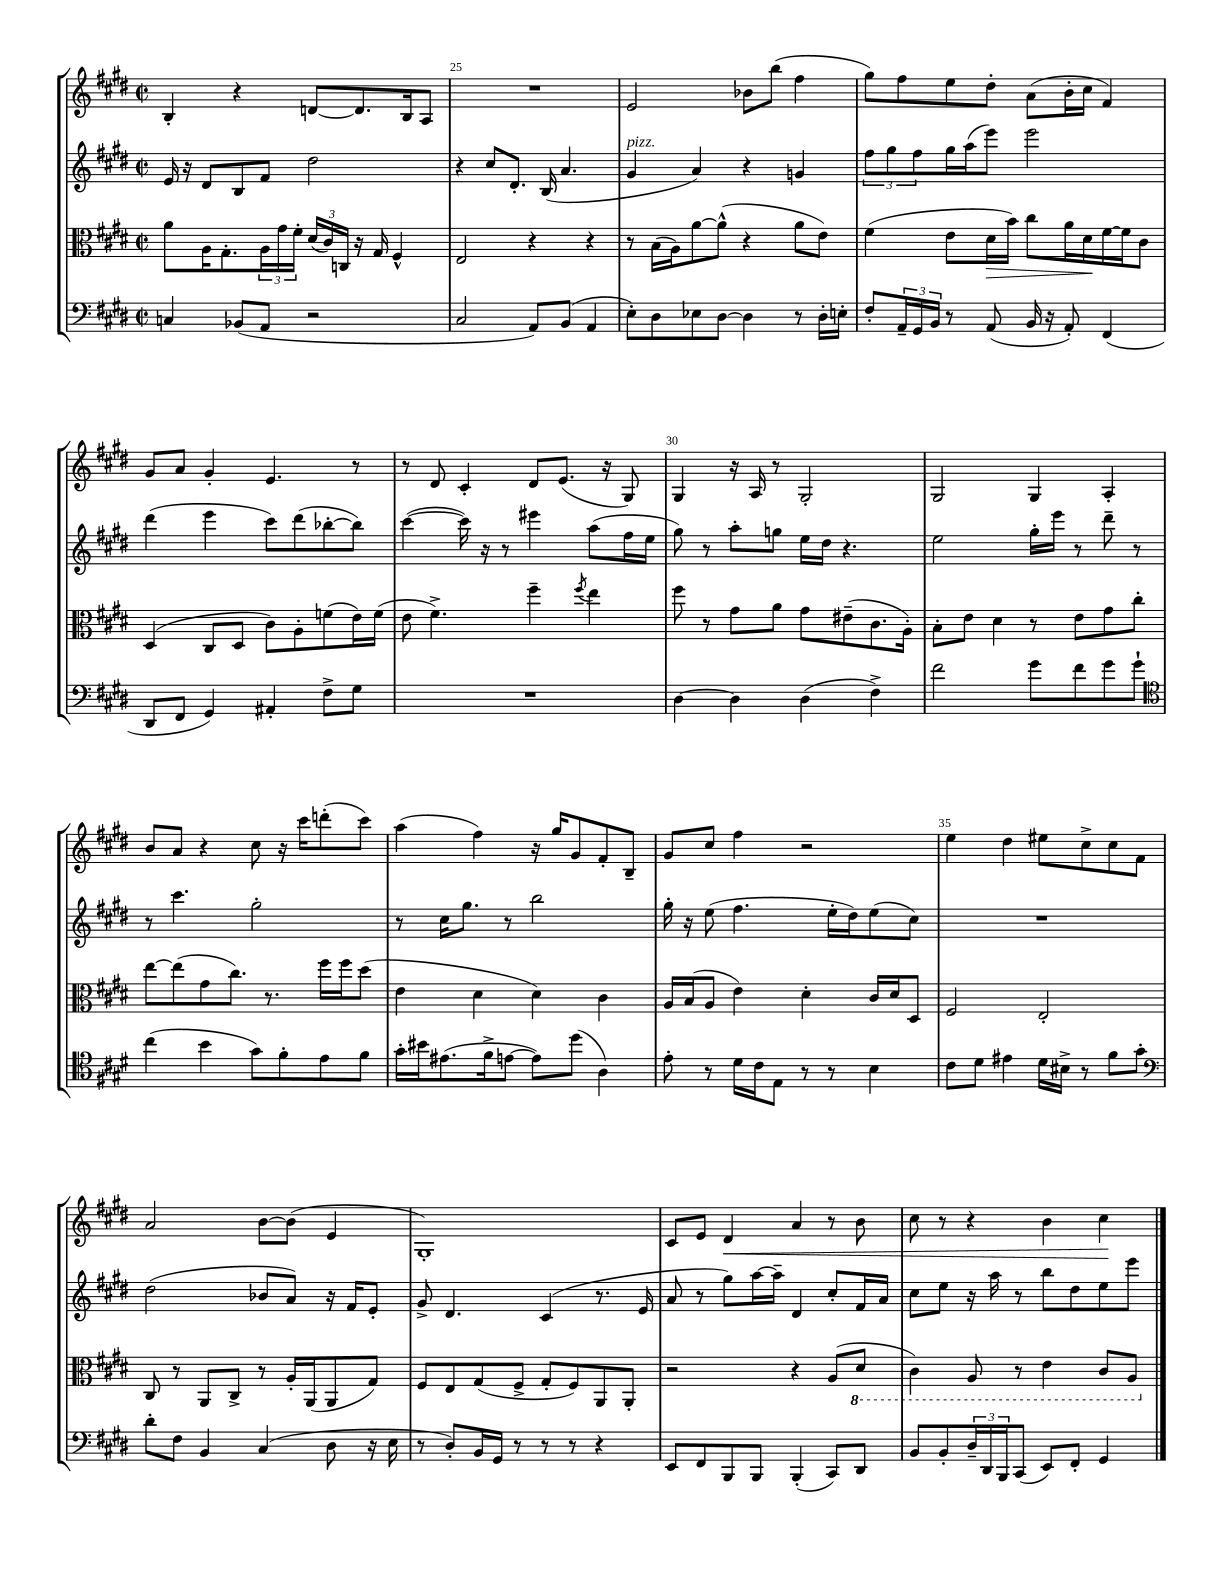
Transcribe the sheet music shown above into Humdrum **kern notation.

**kern	**kern	**kern	**kern
*staff4	*staff3	*staff2	*staff1
*clefF4	*clefC3	*clefG2	*clefG2
*k[f#c#g#d#]	*k[f#c#g#d#]	*k[f#c#g#d#]	*k[f#c#g#d#]
*M2/2	*M2/2	*M2/2	*M2/2
*met(c|)	*met(c|)	*met(c|)	*met(c|)
4C	8a	16e	4B'
.	.	16r	.
.	16A	8d#	.
.	8.G#'	.	.
(8BB-	.	8B	4r
8AA	24A	8f#	.
.	24g#	.	.
.	24f#'	.	.
2r	(24d#	2dd#	[8d
.	24c#)	.	.
.	24C	.	.
.	16r	.	8.d]
.	16G#	.	.
.	4F#^^	.	.
.	.	.	16B
.	.	.	8A
=	=	=	=
2C#	2E	4r	1r
.	.	8cc#	.
.	.	8.d#'	.
8AA)	4r	.	.
.	.	(16B	.
(8BB	.	4.a	.
4AA	4r	.	.
=	=	=	=
8E')	8r	4g#	2e
8D#	(16B	.	.
.	16A)	.	.
8E-	[8a	4a)	.
[8D#	(8a^^]	.	.
4D#]	4r	4r	8b-
.	.	.	(8bb
8r	8a	4g	4ff#
16D#'	8e)	.	.
16E'	.	.	.
=	=	=	=
8F#'	(4f#	12ff#	8gg#)
.	.	12gg#	.
24AA~	.	.	8ff#
24GG#	.	12ff#	.
24BB	.	.	.
8r	8e	16gg#	8ee
.	.	(16aa	.
(8AA	16d#	8eee)	8dd#'
.	16b)	.	.
16BB	8cc#	2eee	(8a
16r	.	.	.
8AA')	16a	.	16b'
.	16d#	.	16cc#
(4FF#	[16f#	.	4f#)
.	16f#]	.	.
.	8c#	.	.
=	=	=	=
8DD#	(4D#	(4ddd#	8g#
8FF#	.	.	8a
4GG#)	8C#	4eee	4g#'
.	8D#	.	.
4AA#'	8c#)	8ccc#)	4.e
.	8A'	(8ddd#	.
8F#^	(8f	[8bb-'	.
8G#	16e)	8bb-])	8r
.	(16f	.	.
=	=	=	=
1r	8e	([4ccc#	8r
.	4.f#^)	.	8d#
.	.	16ccc#])	4c#'
.	.	16r	.
.	.	8r	.
.	4ff#~	4eee#	8d#
.	.	.	(8.e
.	8qff#	.	.
.	4ee	(8aa	.
.	.	.	16r
.	.	16ff#	8G#)
.	.	16ee	.
=	=	=	=
[4D#	8ff#	8gg#)	4G#
.	8r	8r	.
4D#]	8g#	8aa'	16r
.	.	.	16A
.	8a	8gg	8r
(4D#	8g#	16ee	2G#'
.	.	16dd#	.
.	(8e#~	4.r	.
4F#^)	8.c#	.	.
.	16A')	.	.
=	=	=	=
2f#	8B'	2ee	2G#
.	8e	.	.
.	4d#	.	.
8g#	8r	16gg#'	4G#
.	.	16eee	.
8f#	8e	8r	.
8g#	8g#	8ddd#~	4A'
8g#`	8cc#'	8r	.
=	=	=	=
*clefC4	*	*	*
(4cc#	[8ee	8r	8b
.	(8ee]	4.ccc#	8a
4b	8g#	.	4r
.	8.cc#)	.	.
8g#)	.	2gg#'	8cc#
.	8.r	.	.
8f#'	.	.	16r
.	.	.	16ccc#
8e	16ff#	.	(8ddd'
.	16ff#	.	.
8f#	(8dd#	.	8ccc#)
=	=	=	=
16g#'	4e	8r	(4aa
16b#	.	.	.
(8.e#	.	16cc#	.
.	.	8.gg#	.
.	4d#	.	4ff#)
16f#^	.	.	.
[8e	.	8r	.
8e])	4d#)	2bb	16r
.	.	.	16gg#
(8dd#	.	.	8g#
4A)	4c#	.	8f#'
.	.	.	8B~
=	=	=	=
8e'	16A	16gg#'	8g#
.	(16B	16r	.
8r	8A	(8ee	8cc#
16d#	4e)	4.ff#	4ff#
16c#	.	.	.
8E	.	.	.
8r	4d#'	.	2r
8r	.	16ee'	.
.	.	16dd#)	.
4B	16c#	(8ee	.
.	16d#	.	.
.	8D#	8cc#)	.
=	=	=	=
8c#	2F#	1r	4ee
8d#	.	.	.
4e#	.	.	4dd#
16d#	2E'	.	8ee#
16B#^	.	.	.
8r	.	.	8cc#^
8f#	.	.	8cc#
8g#'	.	.	8f#
=	=	=	=
*clefF4	*	*	*
8d#'	8C#	(2dd#	2a
8F#	8r	.	.
4BB	8AA	.	.
.	8C#^	.	.
(4C#	8r	8b-	[8b
.	16A'	8a)	(8b]
.	(16AA	.	.
8D#	8AA	16r	4e
.	.	16f#	.
16r	8G#)	8e'	.
16E	.	.	.
=	=	=	=
8r	8F#	8g#^	1G#')
8D#')	8E	4.d#	.
16BB	(8G#	.	.
16GG#	.	.	.
8r	8F#^	.	.
8r	8G#'	(4c#	.
8r	8F#)	.	.
4r	8AA	8.r	.
.	8AA'	.	.
.	.	16e	.
=	=	=	=
8EE	2r	8a	8c#
8FF#	.	8r	8e
8BBB	.	8gg#)	4d#
8BBB	.	[16aa	.
.	.	16aa~]	.
(4BBB'	4r	4d#	4a
8CC#)	(8A	8cc#'	8r
8DD#	8D#	16f#	8b
.	.	16a	.
=	=	=	=
8BB	4C#)	8cc#	8cc#
8BB'	.	8ee	8r
24D#~	8AA	16r	4r
24DD#	.	.	.
.	.	16aa	.
24BBB	.	.	.
(8CC#	8r	8r	.
8EE)	4E	8bb	4b
8FF#'	.	8dd#	.
4GG#	8C#	8ee	4cc#
.	8AA	8eee	.
==	==	==	==
*-	*-	*-	*-
